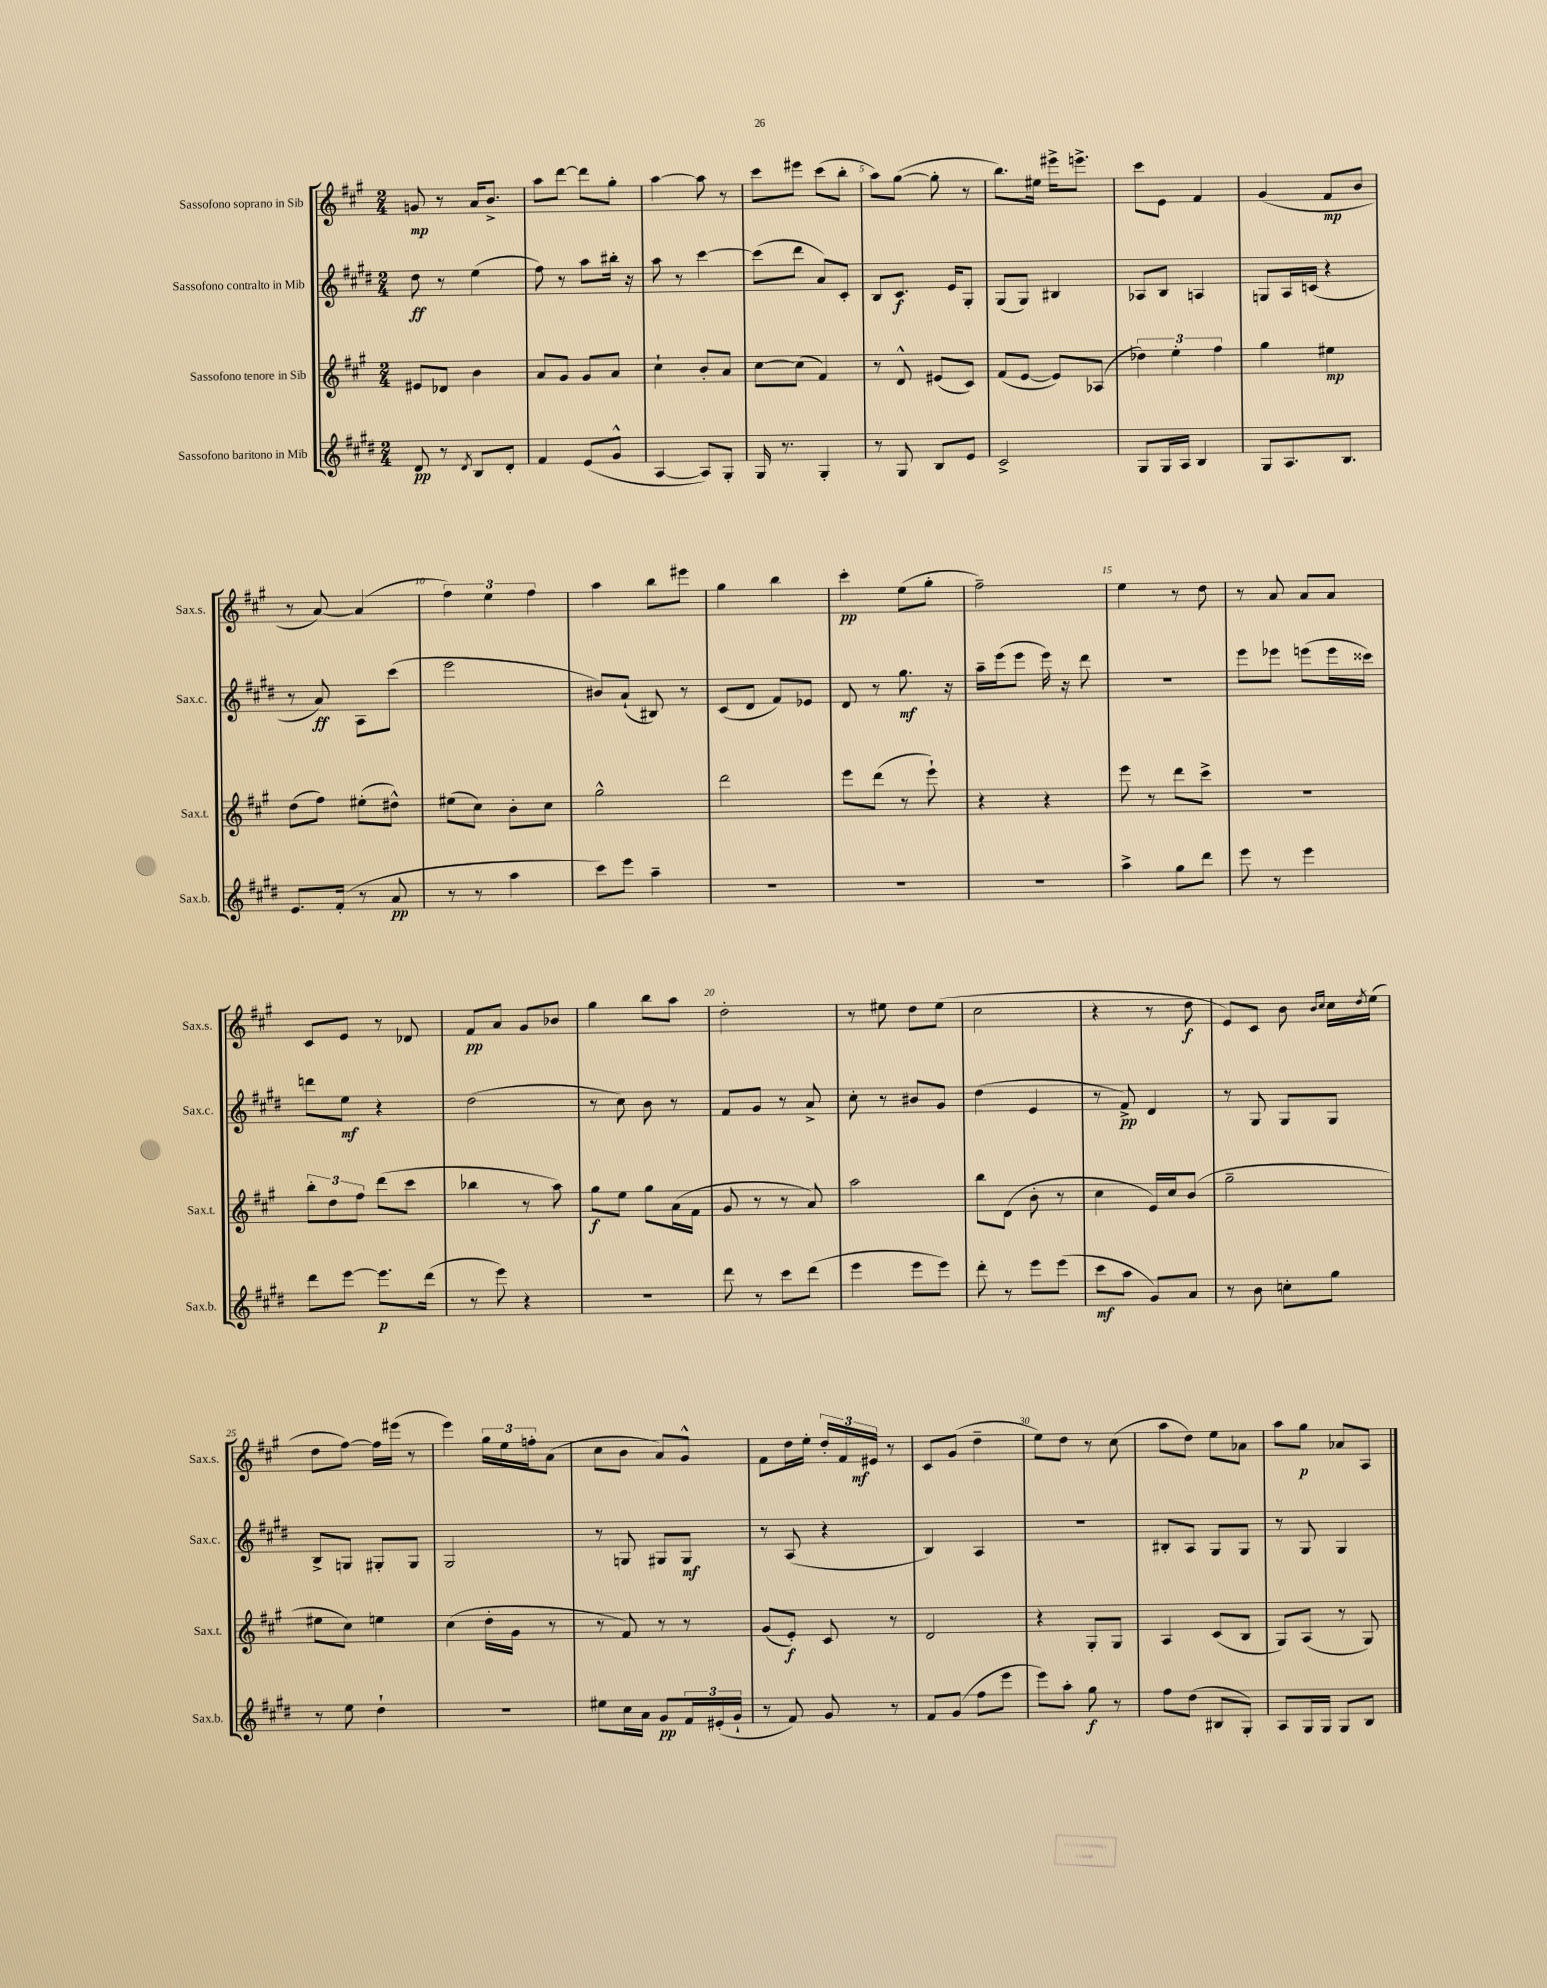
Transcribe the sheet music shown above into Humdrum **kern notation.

**kern	**dynam	**kern	**dynam	**kern	**dynam	**kern	**dynam
*part4	*part4	*part3	*part3	*part2	*part2	*part1	*part1
*staff4	*staff4	*staff3	*staff3	*staff2	*staff2	*staff1	*staff1
*I"Sassofono baritono in Mib	*	*I"Sassofono tenore in Sib	*	*I"Sassofono contralto in Mib	*	*I"Sassofono soprano in Sib	*
*I'Sax.b.	*	*I'Sax.t.	*	*I'Sax.c.	*	*I'Sax.s.	*
*clefG2	*	*clefG2	*	*clefG2	*	*clefG2	*
*k[f#c#g#d#]	*	*k[f#c#g#]	*	*k[f#c#g#d#]	*	*k[f#c#g#]	*
*M2/4	*	*M2/4	*	*M2/4	*	*M2/4	*
=1	=1	=1	=1	=1	=1	=1	=1
8d#/	pp	8e#X/L	.	8dd#\	ff	8gn/	mp
8r	.	8d-X/J	.	8r	.	8r	.
8qd#/	.	.	.	.	.	.	.
8B/L	.	4b\	.	(4ee\	.	16a/KL	.
.	.	.	.	.	.	8.b^/J	.
8d#'/J	.	.	.	.	.	.	.
=2	=2	=2	=2	=2	=2	=2	=2
4f#/	.	8a/L	.	8ff#\)	.	8aa\L	.
.	.	8g#/J	.	8r	.	[8ddd\J	.
(8e/L	.	8g#/L	.	8aa\L	.	8ddd\L]	.
8g#^^/J	.	8a/J	.	16bb#X'\Jk	.	8gg#'\J	.
.	.	.	.	16r	.	.	.
=3	=3	=3	=3	=3	=3	=3	=3
[4A/	.	4cc#`\	.	8aa\	.	[4aa\	.
.	.	.	.	8r	.	.	.
8A/L])	.	8b'/L	.	[4ccc#\	.	8aa\]	.
8G#'/J	.	8a/J	.	.	.	8r	.
=4	=4	=4	=4	=4	=4	=4	=4
16G#/	.	[8cc#\L	.	(8ccc#\L]	.	8ccc#\L	.
8.r	.	.	.	.	.	.	.
.	.	(8cc#\J]	.	8ddd#\J	.	8eee#X\J	.
4G#'/	.	4f#/)	.	8a/L)	.	(8ccc#\L	.
.	.	.	.	8c#'/J	.	8bb'\J	.
=5	=5	=5	=5	=5	=5	=5	=5
8r	.	8r	.	8B/L	.	8aa\L)	.
8G#/	.	8d^^/	.	8.c#/J	f	([8gg#\J	.
8B/L	.	(8e#X/L	.	.	.	8gg#'\]	.
.	.	.	.	16e/KL	.	.	.
8e/J	.	8c#/J)	.	8G#'/J	.	8r	.
=6	=6	=6	=6	=6	=6	=6	=6
2c#^/	.	(8f#/L	.	(8G#/L	.	8.bb\L)	.
.	.	[8e/J	.	8G#/J)	.	.	.
.	.	.	.	.	.	16ee#X\Jk	.
.	.	8e/L])	.	4B#X/	.	16eee#X^\KL	.
.	.	.	.	.	.	8.eeen^\J	.
.	.	(8A-X/J	.	.	.	.	.
=7	=7	=7	=7	=7	=7	=7	=7
8G#/L	.	6dd-X\)	.	8A-X/L	.	8ccc#\L	.
16G#/L	.	.	.	8B/J	.	8e\J	.
.	.	6ee'\	.	.	.	.	.
16A/JJ	.	.	.	.	.	.	.
4B/	.	.	.	4An/	.	4f#/	.
.	.	6ff#\	.	.	.	.	.
=8	=8	=8	=8	=8	=8	=8	=8
8G#/L	.	4gg#\	.	8Gn/L	.	(4g#/	.
8.A/	.	.	.	16A/L	.	.	.
.	.	.	.	(16cn/JJ	.	.	.
.	.	4ee#X\	mp	4r	.	8f#/L	mp
8.B/J	.	.	.	.	.	.	.
.	.	.	.	.	.	8b/J	.
!!LO:LB:g=z
=9	=9	=9	=9	=9	=9	=9	=9
8.e/L	.	(8dd\L	.	8r	.	8r	.
.	.	8ff#\J)	.	8a/)	ff	[8a/)	.
(16f#'/Jk	.	.	.	.	.	.	.
8r	.	(8ee#X'\L	.	8A\L	.	(4a/]	.
8a/	pp	8dd#X^^\J)	.	(8ccc#\J	.	.	.
=10	=10	=10	=10	=10	=10	=10	=10
8r	.	(8ee#X\L	.	2eee\	.	6ff#\)	.
8r	.	8cc#\J)	.	.	.	.	.
.	.	.	.	.	.	6ee\	.
4aa\	.	8b'\L	.	.	.	.	.
.	.	.	.	.	.	6ff#\	.
.	.	8cc#\J	.	.	.	.	.
=11	=11	=11	=11	=11	=11	=11	=11
8ccc#\L)	.	2gg#^^\	.	8b#X/L)	.	4aa\	.
8eee\J	.	.	.	(8a`/J	.	.	.
4aa~\	.	.	.	8B#X/)	.	8bb\L	.
.	.	.	.	8r	.	8eee#X\J	.
=12	=12	=12	=12	=12	=12	=12	=12
2r	.	2ddd\	.	(8c#/L	.	4gg#\	.
.	.	.	.	8d#/J	.	.	.
.	.	.	.	8f#/L)	.	4bb\	.
.	.	.	.	8e-X/J	.	.	.
=13	=13	=13	=13	=13	=13	=13	=13
2r	.	8eee\L	.	8d#/	.	4ccc#'\	pp
.	.	(8ddd\J	.	8r	.	.	.
.	.	8r	.	8.gg#\	mf	(8ee\L	.
.	.	8eee`\)	.	.	.	8gg#'\J	.
.	.	.	.	16r	.	.	.
=14	=14	=14	=14	=14	=14	=14	=14
2r	.	4r	.	16aa~\LL	.	2ff#~\)	.
.	.	.	.	(16eee\J	.	.	.
.	.	.	.	8eee\J	.	.	.
.	.	4r	.	16eee\)	.	.	.
.	.	.	.	16r	.	.	.
.	.	.	.	8ddd#\	.	.	.
=15	=15	=15	=15	=15	=15	=15	=15
4aa^\	.	8eee\	.	2r	.	4ee\	.
.	.	8r	.	.	.	.	.
8gg#\L	.	8ddd\L	.	.	.	8r	.
8ddd#\J	.	8ccc#^\J	.	.	.	8dd\	.
=16	=16	=16	=16	=16	=16	=16	=16
8eee\	.	2r	.	8eee\L	.	8r	.
8r	.	.	.	8eee-X\J	.	8a/	.
4eee\	.	.	.	(8eeen\L	.	8a/L	.
.	.	.	.	16eee\L	.	8a/J	.
.	.	.	.	16ccc##X\JJ)	.	.	.
!!LO:LB:g=z
=17	=17	=17	=17	=17	=17	=17	=17
8ddd#\L	.	12bb'\L	.	8dddn\L	.	8c#/L	.
.	.	12dd\	.	.	.	.	.
[8eee\J	.	.	.	8ee\J	mf	8e/J	.
.	.	12ff#\J	.	.	.	.	.
8.eee\L]	p	(8ddd\L	.	4r	.	8r	.
.	.	8ccc#\J	.	.	.	8d-X/	.
(16ddd#\Jk	.	.	.	.	.	.	.
=18	=18	=18	=18	=18	=18	=18	=18
8r	.	4bb-X\	.	(2dd#\	.	8f#/L	pp
8eee\)	.	.	.	.	.	8a/J	.
4r	.	8r	.	.	.	8g#/L	.
.	.	8aa\)	.	.	.	8b-X/J	.
=19	=19	=19	=19	=19	=19	=19	=19
2r	.	8gg#\L	f	8r	.	4gg#\	.
.	.	8ee\J	.	8cc#\)	.	.	.
.	.	8gg#\L	.	8b\	.	8bb\L	.
.	.	(16a\L	.	8r	.	8aa\J	.
.	.	16f#\JJ	.	.	.	.	.
=20	=20	=20	=20	=20	=20	=20	=20
8ddd#\	.	8g#/	.	8f#/L	.	2dd'\	.
8r	.	8r	.	8g#/J	.	.	.
8ccc#\L	.	8r	.	8r	.	.	.
(8ddd#\J	.	8a/)	.	8a^/	.	.	.
=21	=21	=21	=21	=21	=21	=21	=21
4eee\	.	2aa\	.	8cc#'\	.	8r	.
.	.	.	.	8r	.	8ee#X\	.
8eee\L	.	.	.	8b#X/L	.	8dd\L	.
8eee\J)	.	.	.	8g#/J	.	(8ee#\J	.
=22	=22	=22	=22	=22	=22	=22	=22
8ddd#'\	.	8bb\L	.	(4dd#\	.	2cc#\	.
8r	.	(8d\J	.	.	.	.	.
8eee\L	.	8b'\	.	4e/	.	.	.
(8eee\J	.	8r	.	.	.	.	.
=23	=23	=23	=23	=23	=23	=23	=23
8ccc#\L	mf	4cc#\	.	8r	.	4r	.
8aa\J	.	.	.	8f#^/)	pp	.	.
8g#/L)	.	16e/LL)	.	4d#/	.	8r	.
.	.	16cc#/J	.	.	.	.	.
8a/J	.	(8b/J	.	.	.	8dd\	f
=24	=24	=24	=24	=24	=24	=24	=24
8r	.	2gg#~\	.	8r	.	8e/L)	.
8b\	.	.	.	8G#/	.	8c#/J	.
8ccn'\L	.	.	.	8G#/L	.	8b\	.
.	.	.	.	.	.	16qqb/LL	.
.	.	.	.	.	.	16qqcc#/JJ	.
8gg#\J	.	.	.	8G#/J	.	16cc#\LL	.
.	.	.	.	.	.	8qdd/	.
.	.	.	.	.	.	(16ee\JJ	.
!!LO:LB:g=z
=25	=25	=25	=25	=25	=25	=25	=25
8r	.	8ee#X\L	.	8B^/L	.	8dd\L	.
8ee\	.	8cc#\J)	.	8Gn/J	.	[8ff#\J)	.
4dd#`\	.	4een\	.	8G#X'/L	.	16ff#\LL]	.
.	.	.	.	.	.	(16eee#X\JJ	.
.	.	.	.	8G#/J	.	8r	.
=26	=26	=26	=26	=26	=26	=26	=26
2r	.	(4cc#\	.	2G#/	.	4eee\)	.
.	.	16dd'\LL	.	.	.	24gg#\LL	.
.	.	.	.	.	.	24ee\	.
.	.	16g#\JJ	.	.	.	.	.
.	.	.	.	.	.	24ffn'\J	.
.	.	8r	.	.	.	(8a\J	.
=27	=27	=27	=27	=27	=27	=27	=27
8ee#X\L	.	8r	.	8r	.	8cc#\L	.
16cc#\L	.	8f#/)	.	8Gn/	.	8b\J	.
16a\JJ	.	.	.	.	.	.	.
8g#/L	pp	8r	.	8G#X/L	.	8a/L)	.
24f#/L	.	8r	.	8G#/J	mf	8g#^^/J	.
(24e#X'/	.	.	.	.	.	.	.
24g#`/JJ	.	.	.	.	.	.	.
=28	=28	=28	=28	=28	=28	=28	=28
8r	.	(8g#/L	.	8r	.	8f#\L	.
8f#/)	.	8e'/J)	f	(8A/	.	16dd\L	.
.	.	.	.	.	.	16ee'\JJ	.
8g#/	.	8c#/	.	4r	.	24dd'/LL	.
.	.	.	.	.	.	24f#/	.
.	.	.	.	.	.	24e#X/JJ	mf
8r	.	8r	.	.	.	8r	.
=29	=29	=29	=29	=29	=29	=29	=29
8f#/L	.	2d/	.	4B/)	.	8c#/L	.
(8g#/J	.	.	.	.	.	(8g#/J	.
8ff#\L	.	.	.	4A/	.	4dd~\	.
8eee\J	.	.	.	.	.	.	.
=30	=30	=30	=30	=30	=30	=30	=30
8eee\L)	.	4r	.	2r	.	8ee\L)	.
8aa'\J	.	.	.	.	.	8dd\J	.
8gg#\	f	8G#'/L	.	.	.	8r	.
8r	.	8G#/J	.	.	.	(8cc#\	.
=31	=31	=31	=31	=31	=31	=31	=31
8ff#\L	.	4A/	.	8B#X'/L	.	8aa\L	.
(8dd#\J	.	.	.	8A/J	.	8dd\J)	.
8B#X/L	.	(8c#/L	.	8G#/L	.	8ee\L	.
8G#'/J)	.	8B/J	.	8G#/J	.	8a-X\J	.
=32	=32	=32	=32	=32	=32	=32	=32
8A/L	.	8G#/L)	.	8r	.	8aa\L	.
16G#/L	.	(8A/J	.	8G#/	.	8gg#\J	p
16G#/JJ	.	.	.	.	.	.	.
8G#/L	.	8r	.	4G#/	.	8a-X/L	.
8B/J	.	8G#/)	.	.	.	8A/J	.
==	==	==	==	==	==	==	==
*-	*-	*-	*-	*-	*-	*-	*-
